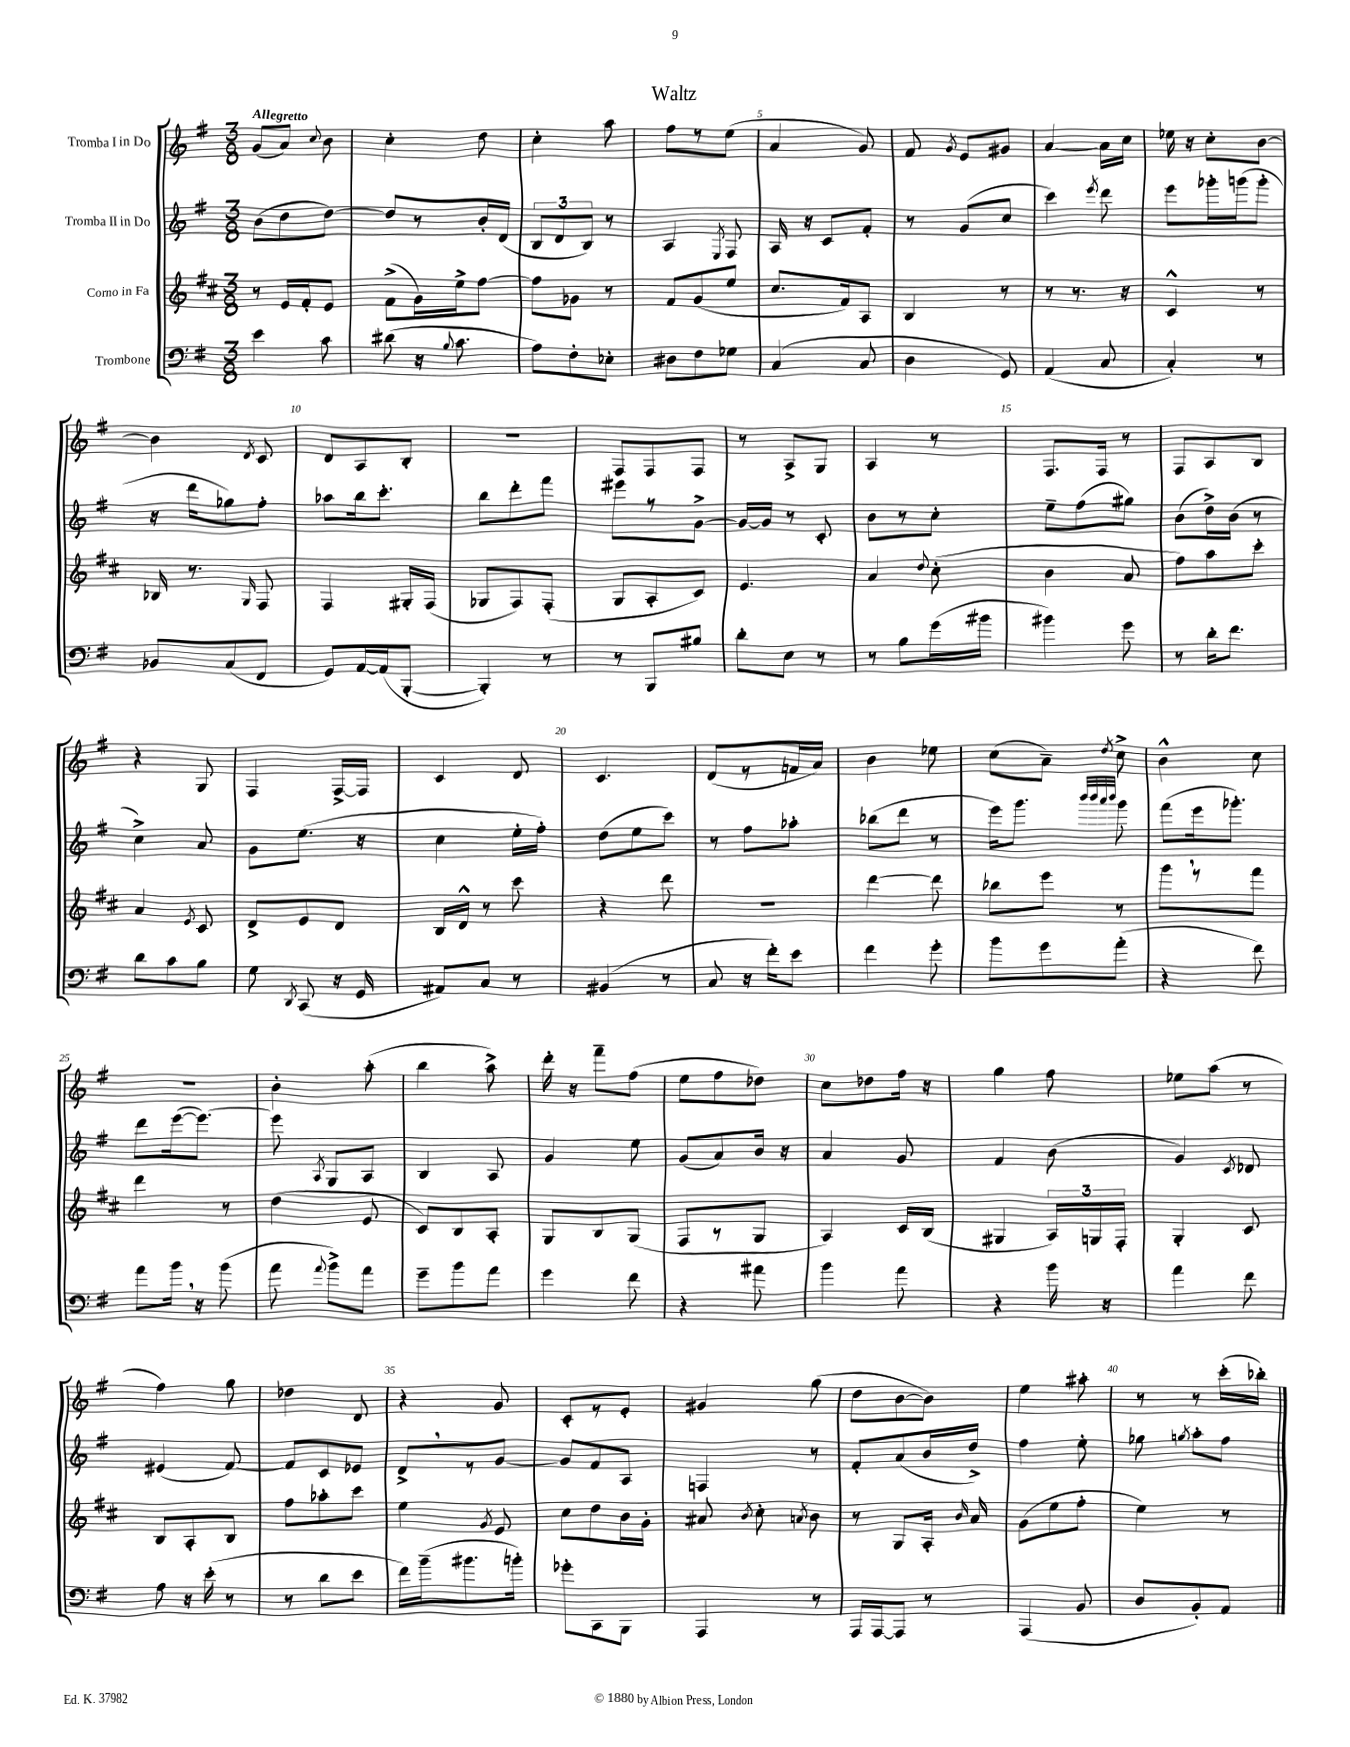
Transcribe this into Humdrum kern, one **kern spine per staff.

**kern	**kern	**kern	**kern
*part4	*part3	*part2	*part1
*staff4	*staff3	*staff2	*staff1
*I"Trombone	*I"Corno in Fa	*I"Tromba II in Do	*I"Tromba I in Do
*clefF4	*clefG2	*clefG2	*clefG2
*k[f#]	*k[f#c#]	*k[f#]	*k[f#]
*M3/8	*M3/8	*M3/8	*M3/8
=1	=1	=1	=1
!	!	!	!LO:TX:a:B:t=Allegretto
4e\	8r	(8b\L	(8g/L
.	16e/LL	8dd\	8a/J)
.	16f#'/J	.	.
.	.	.	8qqcc/
8c\	8e/J	[8dd\J)	8b\
=2	=2	=2	=2
(8d#X\	(8f#^\L	8dd/L]	4cc'\
16r	16g\L)	8r	.
8qqB/	.	.	.
8.c\	16ee^\J	.	.
.	[8ff#\J	16b'/L	8dd\
.	.	(16d/JJ	.
=3	=3	=3	=3
8A\L)	8ff#\L]	12B/L	4cc'\
.	.	12d/	.
8F#'\	8g-X\J	.	.
.	.	12B/J)	.
8E-X'\J	8r	8r	8aa\
=4	=4	=4	=4
8D#X\L	8f#/L	4A/	8ff#\L
8F#\	(8g/	.	8r
.	.	8qE/	.
8G-X\J	8ee/J	8F#/	(8ee\J
=5	=5	=5	=5
(4C/	8.cc#/L	16A/	4a/
.	.	16r	.
.	.	8c/L	.
.	16f#/k)	.	.
8C/	8A/J	8f#'/J	8g/)
=6	=6	=6	=6
4D\	4B/	8r	8f#/
.	.	.	8qg/
.	.	(8g/L	8e/L
8GG/)	8r	8cc/J	8g#X/J
=7	=7	=7	=7
(4AA/	8r	4ccc\)	[4a/
.	8.r	.	.
.	.	8qeee/	.
8C/	.	8ddd\	16a\LL]
.	16r	.	16cc\JJ
=8	=8	=8	=8
4C'/)	4c#^^/	8eee\L	16ee-X\
.	.	.	16r
.	.	16ggg-X'\L	8cc'\L
.	.	(16gggn\J	.
8r	8r	8ggg'\J	[8b\J
!!LO:LB:g=z
=9	=9	=9	=9
8BB-X/L	16B-X/	16r	4b\]
.	8.r	16ddd\KL	.
(8C/	.	8gg-X\)	.
.	16qqG/	.	8qd/
8FF#/J	8F#/	8ff#'\J	8c/
=10	=10	=10	=10
8GG/L)	4F#/	8aa-X\L	8d/L
[16AA/L	.	16bb\k	8A/
(16AA/J]	.	8.ccc'\J	.
[8BBB'/J	16G#X'/LL	.	8B'/J
.	(16F#/JJ	.	.
=11	=11	=11	=11
4BBB'/])	8G-X/L	8bb\L	4.r
.	8F#/)	8ddd'\	.
8r	(8F#'/J	8fff#\J	.
=12	=12	=12	=12
8r	8G/L	8eee#X\L	8F#/L
8BBB/L	8A'/	8r	8F#/
8B#X/J	8c#/J)	[8g^\J	8F#/J
=13	=13	=13	=13
8d'\L	4.e/	16g/LL_	8r
.	.	16g/JJ]	.
8E\J	.	8r	8A^/L
8r	.	8c'/	8G/J
=14	=14	=14	=14
8r	4a/	8b\L	4A/
8B\L	.	8r	.
.	8qqdd/	.	.
(16g\L	(8cc#'\	8cc'\J	8r
16b#X\JJ	.	.	.
=15	=15	=15	=15
4b#X\)	4b\	8ee~\L	8.F#/L
.	.	(8ff#\	.
.	.	.	16F#/Jk
8g\	8a/	8gg#X\J)	8r
=16	=16	=16	=16
8r	8ff#\L)	(8b\L	8F#/L
16d'\KL	8aa\	16dd^\L)	8A/
8.f#\J	.	(16b\JJ	.
.	8ccc#'\J	8r	8B/J
!!LO:LB:g=z
=17	=17	=17	=17
8d\L	4a/	4cc^\)	4r
8c\	.	.	.
.	8qe/	.	.
8B\J	8c#/	8a/	8G/
=18	=18	=18	=18
8G\	8d^/L	8g\L	4F#/
8qDD/	.	.	.
(8CC/	8e/	(8.ee\J	.
16r	8d/J	.	[16F#^/LL
16GG/	.	16r	16F#/JJ]
=19	=19	=19	=19
8AA#X/L)	16B/LL	4cc\	4c/
.	16d^^/JJ	.	.
8C/J	8r	.	.
8r	8ccc#\	16ee'\LL	8d/
.	.	16ff#'\JJ)	.
=20	=20	=20	=20
(4BB#X/	4r	(8dd\L	4.c/
.	.	8ee\	.
8r	8ddd\	8ccc\J)	.
=21	=21	=21	=21
8C/	4.r	8r	(8d/L
16r	.	8ff#\L	8r
16f#'\KL)	.	.	.
8e\J	.	8aa-X'\J	16fn/L
.	.	.	16a/JJ)
=22	=22	=22	=22
4f#\	[4ddd\	(8bb-X\L	4b\
.	.	8ddd\J	.
8g'\	8ddd\]	8r	8ee-X\
=23	=23	=23	=23
8b\L	8bb-X\L	16eee\KL)	(8cc\L
.	.	8.ggg\J	.
8g\	8eee\J	.	8a~\J)
.	.	32qqbbb/LLL	.
.	.	32qqbbb/	.
.	.	32qqaaa/	.
.	.	32qqbbb/JJJ	8qdd/
(8a'\J	8r	8ggg\	8cc^\
=24	=24	=24	=24
4r	8ggg,\L	(8fff#\L	4b^^\
.	8r	16eee\k	.
.	.	8.ggg-X'\J)	.
8f#\)	8fff#\J	.	8cc\
!!LO:LB:g=z
=25	=25	=25	=25
8a\L	4ddd\	8ddd\L	4.r
16b,\Jk	.	([16eee\k	.
16r	.	8.eee\J_)	.
(8b\	8r	.	.
=26	=26	=26	=26
8a\	(4dd\	8eee\]	4b'\
8qqa/	.	8qA/	.
8b^\L)	.	8G/L	.
8a\J	8e/	8A/J	(8aa'\
=27	=27	=27	=27
8g~\L	8c#/L)	4B/	4bb\
8b\	8B/	.	.
8a\J	8A'/J	8A/	8aa^\)
=28	=28	=28	=28
4g\	8G/L	4g/	16ddd'\
.	.	.	16r
.	8B/	.	8fff#~\L
8f#\	(8G/J	8ee\	(8ff#\J
=29	=29	=29	=29
4r	8F#/L	(8g/L	8ee\L
.	8r	8a/)	8ff#\
8a#X\	8G/J	16b/Jk	8dd-X\J)
.	.	16r	.
=30	=30	=30	=30
4b\	4A/)	4a/	8cc\L
.	.	.	8dd-X\
8a\	16c#/LL	8g/	16ff#\Jk
.	(16B/JJ	.	16r
=31	=31	=31	=31
4r	4G#X/	4f#/	4gg\
16b\	24A/LL)	(8b\	8ff#\
.	24Gn/	.	.
16r	.	.	.
.	24F#'/JJ	.	.
=32	=32	=32	=32
4a\	4G'/	4g/)	8ee-X\L
.	.	.	(8aa\J
.	.	8qc/	.
8f#\	8c#/	8d-X/	8r
!!LO:LB:g=z
=33	=33	=33	=33
8A\	8B/L	(4e#X/	4ff#\)
16r	8A'/	.	.
(16e'\	.	.	.
8r	8B/J	[8f#/)	8gg\
=34	=34	=34	=34
8r	8ff#\L	8f#/L]	4dd-X\
8d\L	8aa-X'\	8c/	.
8e\J	8ccc#\J	8e-X/J	8d/
=35	=35	=35	=35
16f#\LL)	4ee\	8d^,/L	4r
(16b~\J	.	.	.
8.b#X\	.	8r	.
.	8qg/	.	.
.	8e/	[8g/J	8g/
16bn'\Jk)	.	.	.
=36	=36	=36	=36
8g-X'\L	8cc#\L	8g/L]	8c'/L
8CC\	8dd\	8f#/	8r
8BBB\J	16b\L	8A/J	8e'/J
.	16g'\JJ	.	.
=37	=37	=37	=37
4AAA/	8a#X/	4Fn/	4g#X/
.	8qb/	.	.
.	8cc#'\	.	.
.	8qan/	.	.
8r	8b\	8r	(8gg\
=38	=38	=38	=38
16AAA/LL	8r	8f#'/L	8dd\L
[16AAA/J	.	.	.
8AAA/J]	8G/L	(8a/	[8b\
8r	16A'/Jk	16b/L	8b\J])
.	16qqb/	.	.
.	16a/	16dd^/JJ)	.
=39	=39	=39	=39
(4AAA/	(8g\L	4ff#\	4ee\
.	8ee\	.	.
8BB/	8ff#'\J	8ee'\	8aa#X'\
=40	=40	=40	=40
8D/L	4ee\)	8gg-X\	8r
.	.	8qggn/	.
8BB'/)	.	8aa'\L	8r
8AA/J	8r	8ff#\J	(16ccc'\LL
.	.	.	16bb-X'\JJ)
==	==	==	==
*-	*-	*-	*-
